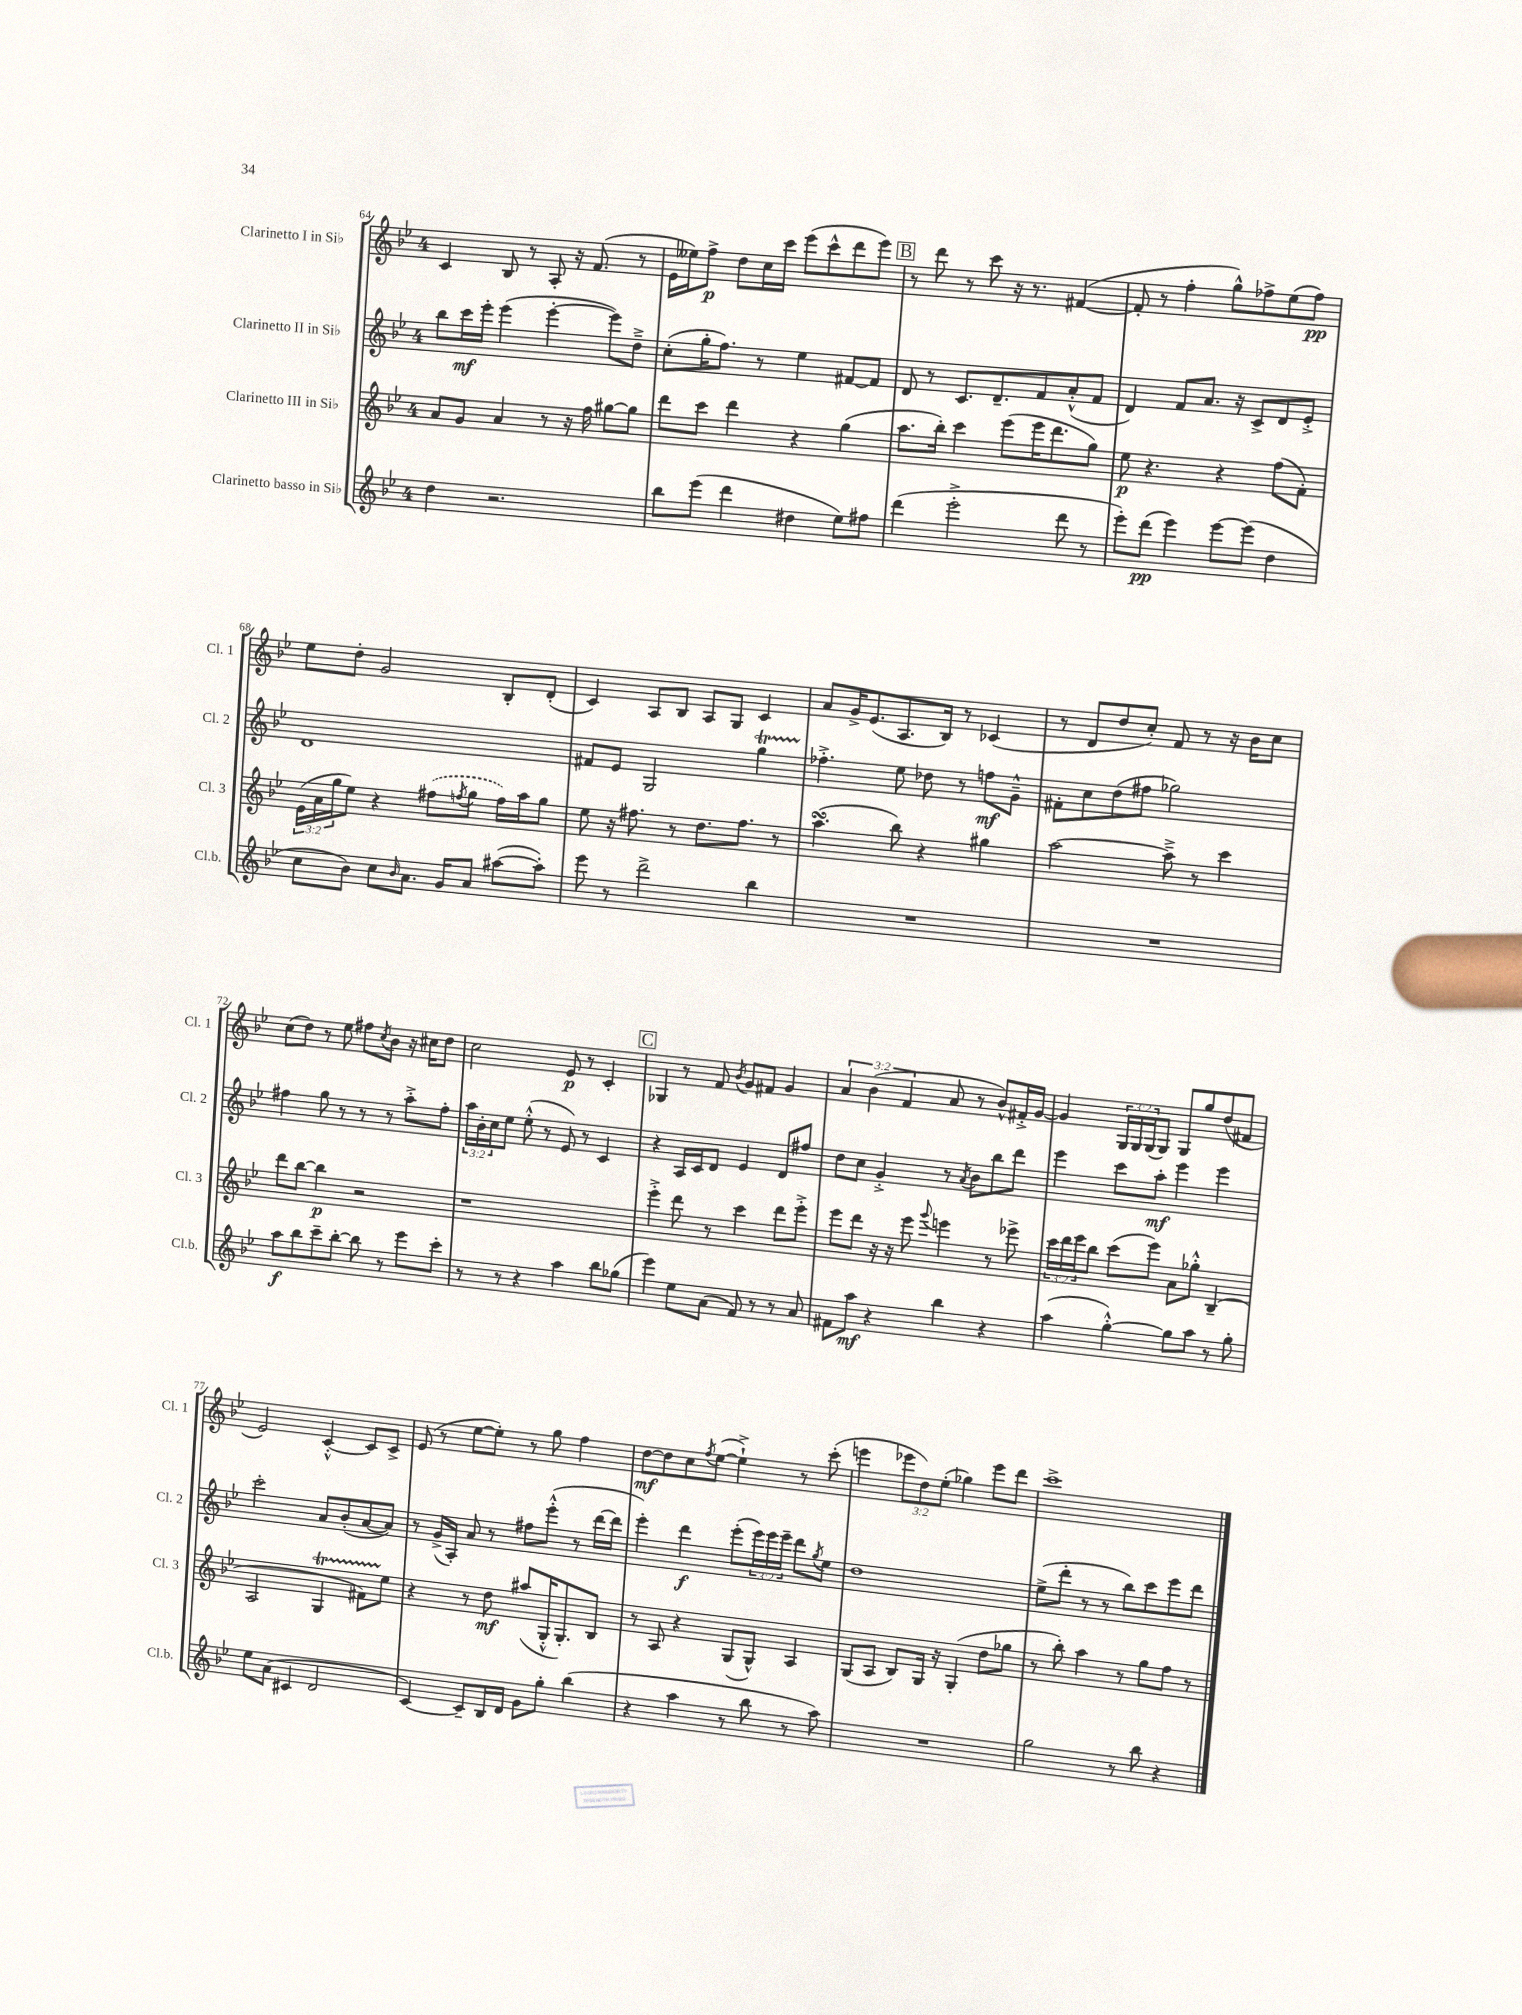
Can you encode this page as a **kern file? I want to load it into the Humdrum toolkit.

**kern	**kern	**kern	**kern
*staff4	*staff3	*staff2	*staff1
*clefG2	*clefG2	*clefG2	*clefG2
*k[b-e-]	*k[b-e-]	*k[b-e-]	*k[b-e-]
*M4/4	*M4/4	*M4/4	*M4/4
4dd	8a	8bb-	4c
.	8g	16ccc	.
.	.	16eee-'	.
2.r	4a	(4eee-	8B-
.	.	.	8r
.	8r	[4eee-'	8A'
.	16r	.	16r
.	16ff	.	(8.f
.	[8gg#	8eee-])	.
.	8gg#]	8dd~^	8r
=	=	=	=
8bb-	8ddd	(8cc'	16e-
.	.	.	16ee--)
(8eee-	8ccc	16gg'	8ff^
.	.	8.ff)	.
4ddd	4ddd	.	8dd
.	.	8r	16cc
.	.	.	16ccc
4dd#	4r	4ee-	(8eee-
.	.	.	8ccc^^
8ee-)	(4gg	[8f#	8ddd
8ff#	.	8f#]	8eee-)
=	=	=	=
(4ddd	8.aa	8d	8r
.	.	8r	8ddd
.	16bb-')	.	.
2eee-'^	4ccc	8.c	8r
.	.	.	8ccc
.	.	8.d~	.
.	(8eee-	.	16r
.	.	.	8.r
.	16eee-	8f	.
.	8.ddd	.	.
8ddd	.	(8a'^^	([4f#
8r	8gg)	8f	.
=	=	=	=
8eee-')	8ee-	4d)	8f#']
(8ddd	4.r	.	8r
4eee-)	.	8f	4ff'
.	.	8.a	.
[8eee-	4r	.	8gg^^)
.	.	16r	.
(8eee-]	.	8c^	8ff-^
4dd	(8ff	8d	(8ee-
.	8f')	8e-'^	8ff-)
=	=	=	=
8cc	(24e-	1d	8ee-
.	24a	.	.
.	24gg	.	.
8b-)	8ee-)	.	8dd'
8cc	4r	.	2g
16qqb-	.	.	.
8.a	.	.	.
.	(8ff#	.	.
16g	.	.	.
.	8qff	.	.
8a	8gg	.	.
([8aa#	16ff)	.	8B-'
.	16aa	.	.
8aa#'])	8gg	.	(8d'
=	=	=	=
8eee-	8ee-	8f#	4c)
8r	16r	8e-	.
.	8.ff#	.	.
2ddd^	.	2G	8A
.	8r	.	8B-
.	8.dd	.	8A
.	.	.	8G
.	8.ff#	.	.
4bb-	.	4gg	4c
.	8r	.	.
=	=	=	=
1r	(4.aa	4.ff-'^	8a
.	.	.	16g^
.	.	.	(8.e-
.	8bb-)	8ee-	8.A
.	4r	8dd-	.
.	.	.	16B-)
.	.	8r	8r
.	4gg#	8ff	(4c-
.	.	8g~^^	.
=	=	=	=
1r	[2aa	8f#'	8r
.	.	8cc	8d
.	.	(8dd	8dd
.	.	8ff#	8cc')
.	8aa~^]	2gg-)	8f
.	8r	.	8r
.	4ccc	.	16r
.	.	.	16b-
.	.	.	8cc
=	=	=	=
8aa	8ddd	4ff#	(8cc
8bb-	[8bb-	.	8dd)
8ccc~	4bb-]	8gg	8r
[8bb-'	.	8r	8ee-
8bb-]	2r	8r	8ff#
.	.	.	8qcc
8r	.	8r	8b-
8eee-	.	8aa'^	16r
.	.	.	16cc#
8ccc'	.	8ff#'	8dd
=	=	=	=
8r	1r	24aa	2cc
.	.	24b-'	.
.	.	24cc	.
8r	.	8ee-	.
4r	.	(8ee-'^^	.
.	.	8r	.
4aa	.	8e-)	8e-
.	.	8r	8r
8bb-	.	4c	4c'
(8gg-	.	.	.
=	=	=	=
4eee-)	4eee-'^	4r	4G-
8ee-	8ddd	16A	8r
.	.	16c	.
(8a	8r	8d	8f
.	.	.	8qb-
8f)	4ccc	4e-	8g
8r	.	.	8f#
8r	8ddd	8d	4g
8a	8eee-'^	8ff#	.
=	=	=	=
8f#	8eee-	8dd	6a
8aa	8ddd	8cc	.
.	.	.	(6b-
4r	16r	4g'^	.
.	16r	.	.
.	.	.	6f
.	8eee-	.	.
.	8qqggg	.	.
4bb-	4eee	8r	8a
.	.	8qa	.
.	.	8b-	8r
4r	8r	8bb-	8b-^^)
.	8eee-^	8ddd	16f#'^
.	.	.	[16g
=	=	=	=
(4aa	24ccc	4eee-	4g]
.	24ddd	.	.
.	24eee-	.	.
.	8bb-	.	.
[4gg'^^)	(8ccc	8ccc	24G
.	.	.	24G
.	.	.	(24G
.	8eee-)	8aa'	8G)
8gg]	8a	4eee-	8G
8aa	8gg-'^^	.	8gg
8r	(4B-~	4eee-	(8dd
8gg'	.	.	8f#
=	=	=	=
8ee-	2A	2ccc'	2e-)
(8a	.	.	.
4c#	.	.	.
2d	4G	8a	[4c'^^
.	.	(8b-'	.
.	8f#)	[8a	8c]
.	8ee-	8a])	8c^
=	=	=	=
[4c)	4r	8r	(8e-
.	.	(16g^	8r
.	.	16A')	.
8c~]	8r	8a	[8ee-
16B-	8dd	8r	8ee-'])
16d	.	.	.
8g	(8aa#	8ff#	8r
8gg'	16G'^^	(8eee-'^^	8gg
.	8.G')	.	.
(4bb-	.	8r	4ff
.	8B-	[16ddd	.
.	.	16ddd]	.
=	=	=	=
4r	8r	4eee-')	[8dd
.	8A	.	8dd]
4aa	4r	4ddd	8cc
.	.	.	8qff
.	.	.	([8ee-
8r	(8G	(8eee-'	4ee-`^])
8bb-	8G^^)	24eee-)	.
.	.	24eee-	.
.	.	24eee-~	.
8r	4A	8ddd	8r
.	.	8qgg	.
8aa)	.	8ee-	(8ccc'
=	=	=	=
1r	(8G	1dd	4eee
.	8A	.	.
.	8B-)	.	12eee-
.	.	.	12dd)
.	16G	.	.
.	.	.	(12ee-'
.	16r	.	.
.	(4G'	.	4gg-)
.	8dd	.	8eee-
.	8gg-	.	8ddd
=	=	=	=
2gg	8r	(8ee-^	1ccc^
.	8bb-')	8ddd'	.
.	4aa	8r	.
.	.	8r	.
8r	8r	8bb-)	.
8bb-	8gg	8ccc	.
4r	8ff	8eee-	.
.	8r	8ddd	.
==	==	==	==
*-	*-	*-	*-
